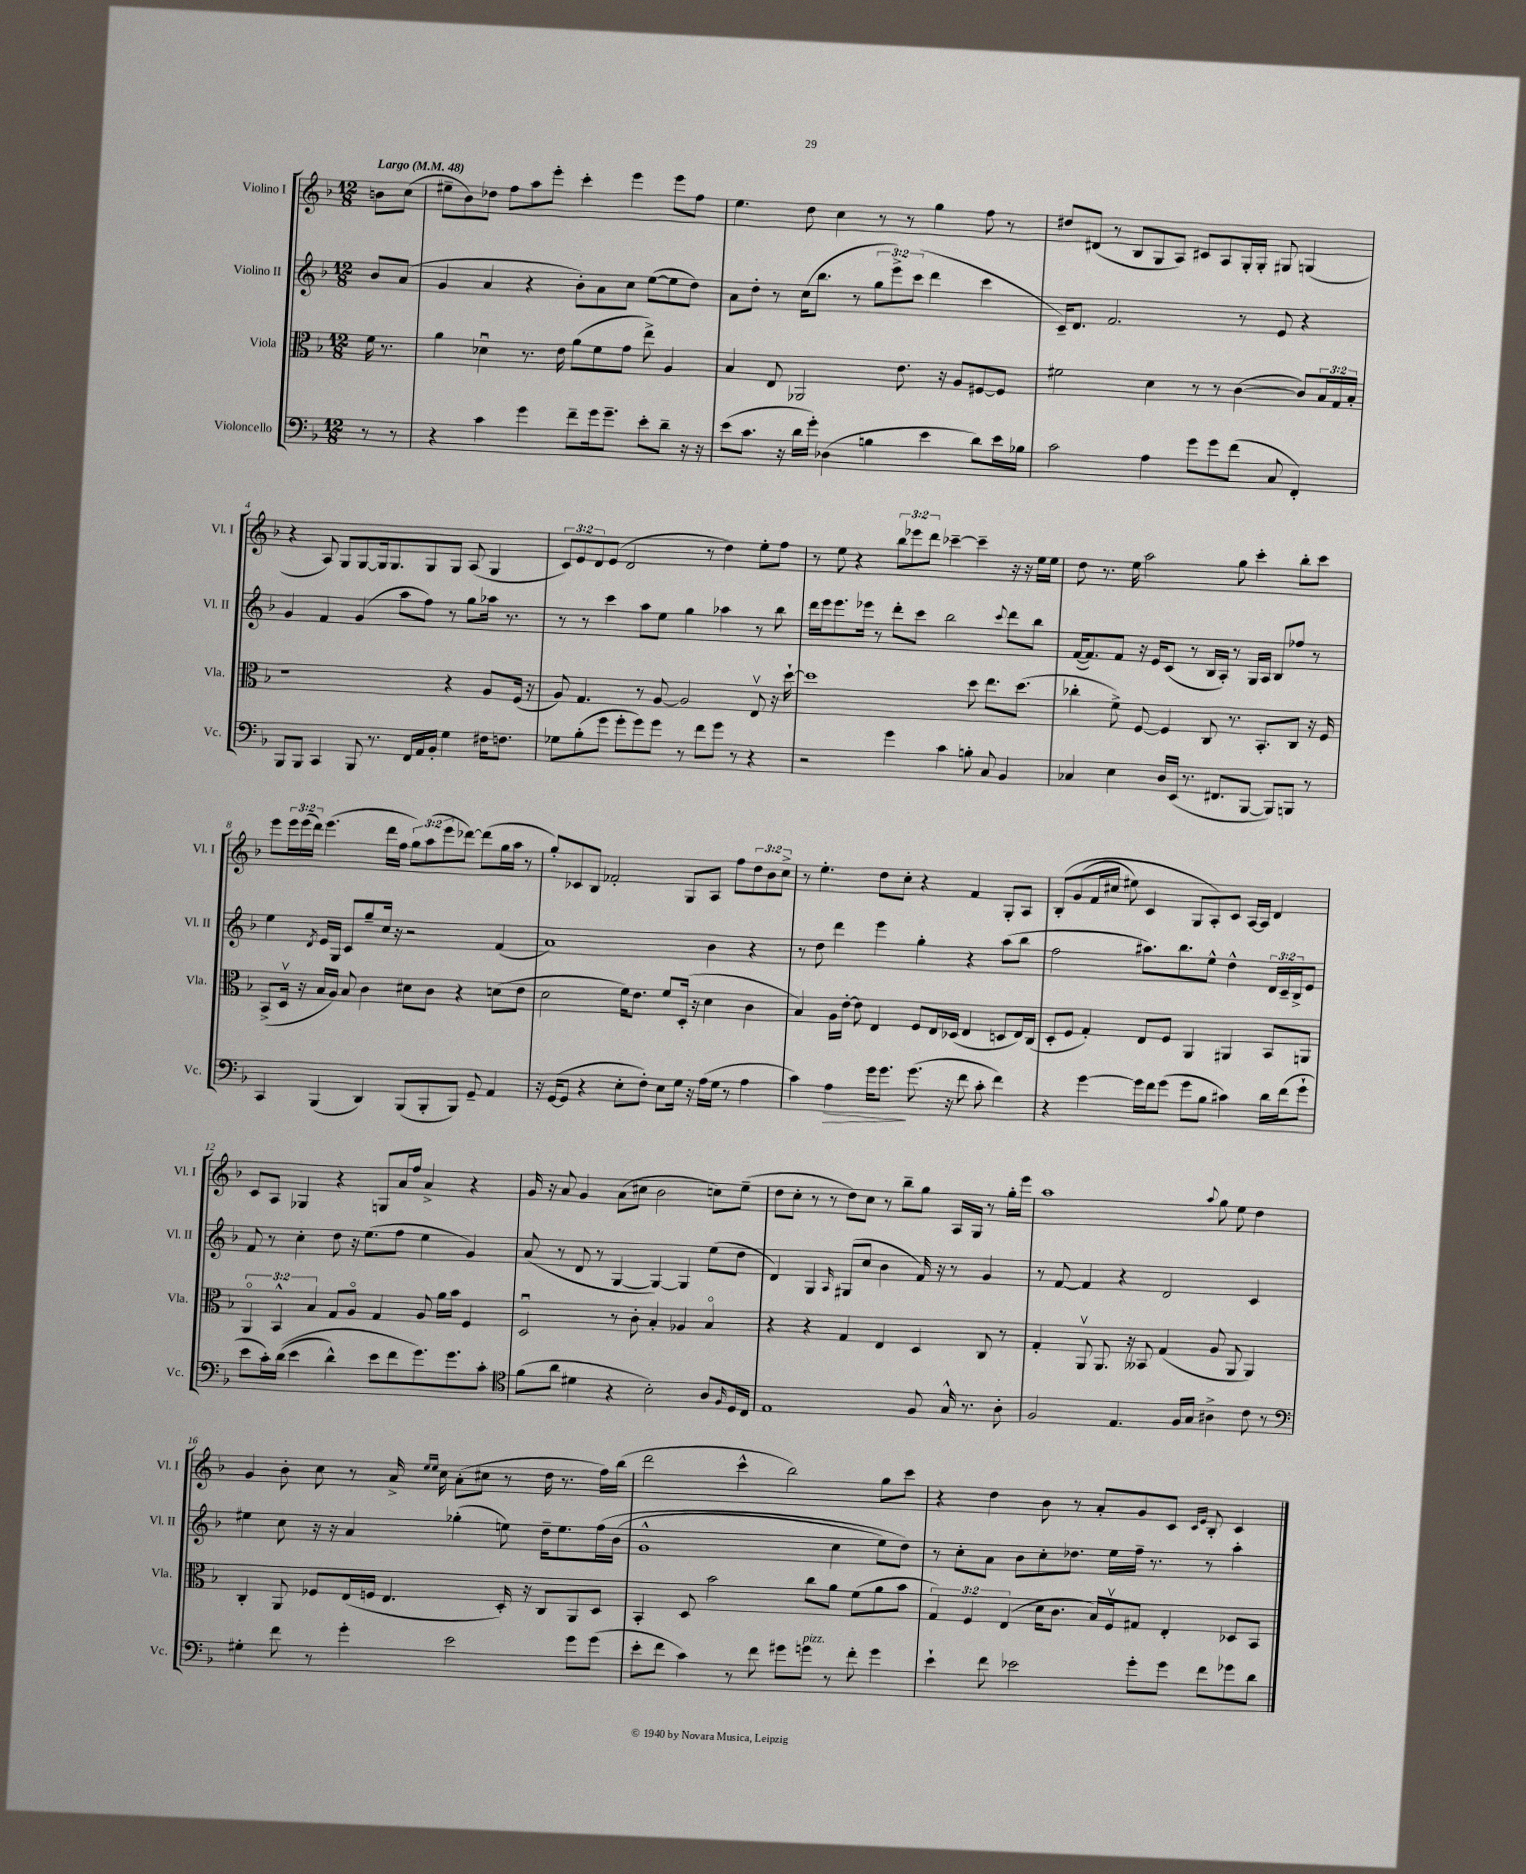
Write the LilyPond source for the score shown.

<<
\new StaffGroup <<
\new Staff = "s0" \with { instrumentName = "Violino I" shortInstrumentName = "Vl. I" } {
    \clef treble \key f \major \numericTimeSignature \time 12/8 \override Staff.TupletNumber.text = #tuplet-number::calc-fraction-text \partial 4 \tempo "Largo" 4 = 48
    b'8 c''8( |
    eis''8-- bes'8) des''8 f''8 a''8 e'''8-. c'''4-. e'''4 e'''8 f''8 |
    e''4. d''8 c''4 r8 r8 g''4 f''8 r8 |
    dis''8 dis'8( r8 bes8 g8 a8) cis'8 a8 g16-. g16-. gis8 g4( |
    r4 a8) g8 g8~ g16 g8. g8 g8 a8( g4 |
    \tuplet 3/2 { c'8) e'8 d'8 } e'8( d'2 r8 d''4) e''8-. f''8 |
    r8 e''8 r4 \tuplet 3/2 { bes''8 ees'''8 d'''8 } ces'''4~-- ces'''4-- r16 r16 e''16 e''16 |
    d''8 r8. e''16 a''2 g''8 c'''4-. bes''8-. c'''8 |
    e'''8 \tuplet 3/2 { e'''16 e'''16( d'''16) } e'''4.( d'''16 f''16 \tuplet 3/2 { g''8) a''8( e'''8 } des'''8~) des'''8( g''16 a''16 r8 |
    g''8-.) ces'8 bes8 fes'2-. g8 a8 f''8 \tuplet 3/2 { d''8 bes'8 c''8-> } |
    r8 e''4.-. d''8 c''8-. r4 f'4 g8-. a8 |
    bes8-.\( g'8( f'16 cis''16 eis''8) c'4 g8 a8-.\) c'8 a16~ a16 d'4 |
    c'8 a8 ges4 r4 g8 a'16 f''16 a'4-> r4 |
    g'16 r16 a'8 g'4 a'8( cis''8 bes'2 c''8) e''8--( |
    d''8 c''8-. r8 r8 d''8) c''8 r8 bes''8-- g''8 a16 g16 r8 g''16-. e'''16 |
    a''1 \appoggiatura { a''8 } g''8 e''8 d''4 |
    g'4 bes'8-. c''8 r8 a'16-> \grace { e''16 e''16 } c''16 a'8-.( cis''8 r8 d''16 r8. f''16) bes''16( |
    d'''2 c'''4-^ bes''2) g''8 c'''8 |
    r4 d''4 bes'8 r8 a'8-. g'8 c'8 \grace { c'16 e'16 } bes8-. c'4 \bar "|." |
}
\new Staff = "s1" \with { instrumentName = "Violino II" shortInstrumentName = "Vl. II" } {
    \clef treble \key f \major \numericTimeSignature \time 12/8 \override Staff.TupletNumber.text = #tuplet-number::calc-fraction-text \partial 4
    bes'8 a'8( |
    g'4 a'4 r4 bes'8-.) a'8 c''8 e''8~( e''8 d''8) |
    a'8 d''8-. r8 c''16( bes''8. r8 \tuplet 3/2 { g''8 e'''8->) c'''8( } d'''4 c'''4 |
    c'16--) d'8. f'2. r8 e'8 r4 |
    g'4 f'4 g'4( a''8 f''8) r8 g''8 aes''16 r8. |
    r8 r8 c'''4 a''8 e''8 g''4 aes''4 r8 bes''8 |
    d'''16 e'''16 e'''8. ees'''16 r8 d'''8-. c'''8 bes''2 \appoggiatura { c'''8 } d'''8 bes''8 |
    f'16~( f'8.) f'8 r16 e'16 c'8( r8 bes16 a16-.) r8 g16 a16 bes8 fes''8 r8 |
    e''4 \acciaccatura { d'8 } e'16 g16 c'8 g''8-- c''16 r16 r2 f'4( |
    a'1) bes'4 r4 |
    r8 d''8 d'''4 e'''4 g''4-. r4 a''8( bes''8 |
    f''2 ais''8.) bes''8. e''8-^ d''4-^ \tuplet 3/2 { d'16 c'16-- bes16-> } e'8 |
    f'8 r8 c''4-. d''8 r16 e''8.( f''8 e''4 g'4) |
    a'8( r8 d'8 r8 g4~ g4~) g4 e''8( d''8 |
    d'4) g4 \grace { a16 } gis8( c''8 bes'4 f'16) r16 r8 g'4 |
    r8 f'8~ f'4 r4 d'2 c'4 |
    eis''4 c''8 r16 r16 a'4 ges''4-.( e''8) d''16-- e''8. f''16\( bes'16( |
    g'1-^ c''4 e''8) d''8\) |
    r8 c''8-. a'8 bes'8 c''8-. des''8. e''16 f''16-- r8. r8 a''4-. \bar "|." |
}
\new Staff = "s2" \with { instrumentName = "Viola" shortInstrumentName = "Vla." } {
    \clef alto \key f \major \numericTimeSignature \time 12/8 \override Staff.TupletNumber.text = #tuplet-number::calc-fraction-text \partial 4
    f'16 r8. |
    a'4 des'4\downbow r8. e'16 a'8( f'8 g'8 e''8->) a4 |
    bes4 e8 aes,2 e'8. r16 a8 fis8~ fis8 |
    fis'2 d'4 r8 r8 c'4~( c'8) \tuplet 3/2 { bes16 g16 bes16-. } |
    r1 r4 a8 f16( r16 |
    a8) g4. r8 a8~ a2 e8\upbow r16 d''16~-! |
    d''1 d''8 e''8. d''8.( |
    ces''4-. f'8->) f8~ f4 c8 r8. bes,8.-. c8 r16 f16 |
    bes,8->( d16\upbow r16 bes16 a16) bes8 c'4 dis'8 c'8 r4 d'8( e'8 |
    d'2 f'16) e'8. f'8 d16-.( r16 d'4 c'4 |
    bes4) a16 e'16~-. e'8 e4 f8 e16 des16( e4 d8 e16) c16( |
    d8-. f8 g4-.) e8 f8 a,4 ais,4 bes,8 a,8 |
    \tuplet 3/2 { a,4\flageolet bes,4-^ bes4 } g8 a8\flageolet g4 a8 a'16 bes'16 f4 |
    d2\downbow r8 c'8-. bes4-. aes4 bes4\flageolet |
    r4 r4 g4 e4 d4 c8 r8 |
    g4-. a,8\upbow a,8. r16 beses,8 g4( a8 a,8 a,4) |
    c4-. a,8 fes8 e16( f16 e4. d16-.) r16 c8 a,8 d8 |
    bes,4-. d8 bes'2 c''8 a'8 f'8( a'8 bes'8 |
    \tuplet 3/2 { g4) f4 e4( } d'16 c'8. bes16) f16\upbow gis8 e4-. des8 bes,8 \bar "|." |
}
\new Staff = "s3" \with { instrumentName = "Violoncello" shortInstrumentName = "Vc." } {
    \clef bass \key f \major \numericTimeSignature \time 12/8 \partial 4
    r8 r8 |
    r4 c'4 g'4 f'8-- g'16 g'8.-- e'8-. d'8-- r16 r16 |
    e'8( c'8. r16 d'16 g'16-.) des4( b4 e'4 d'8) e'16 bes16 |
    c'2 a4 g'8 g'8 f'8( c8 f,4-.) |
    bes,,8 bes,,8 c,4 bes,,8 r8. f,16 a,16 bes,16-. g4 fis16 f8. |
    ges8 bes8-.( g'8 g'8-. g'8) g'8 r8 f'8 g'8 r8 r4 |
    r2 g'4 c'4 b8-. c8 bes,4 |
    ces4 e4 d16 e,16( r8. fis,8. bes,,8~ bes,,8) b,,8 r8 |
    c,4 bes,,4( d,4) bes,,8( bes,,8-. bes,,8) g,8-- a,4 |
    r16 g,16~( g,8 r4 e8-. f8-.) e8 g16 r16 a16( g16 r8 a4 |
    c'4) a4\> g'16 g'8.\! g'8.( r16 f'8 c'8-. f'4) |
    r4 g'4~ g'16 f'16 g'8( g'8 bes8 cis'4) d'16 f'16( g'8-! |
    e'8 c'16-.) d'16(\( e'4 d'4-^) e'8 f'8 g'8.\) g'8. c'8-. |
    \clef tenor f'8( a'8 dis'4 r4 bes2-.) a8 \grace { f16 } d16 c16 |
    e1 f8 g16-^ r8. a8-. |
    f2 e4. f16 g16 ais4-> c'8 r8 |
    \clef bass gis4-. f'8 r8 g'4-. e'2 g'8 g'8( |
    e'8-. f'8 c'4) r8 f'8 gis'8 g'8^\markup { \italic "pizz." } r8 f'8-. g'4 |
    e'4-! f'8 ees'2 g'8-. g'8 f'8 ges'8 d'8 \bar "|." |
}
>>
>>
